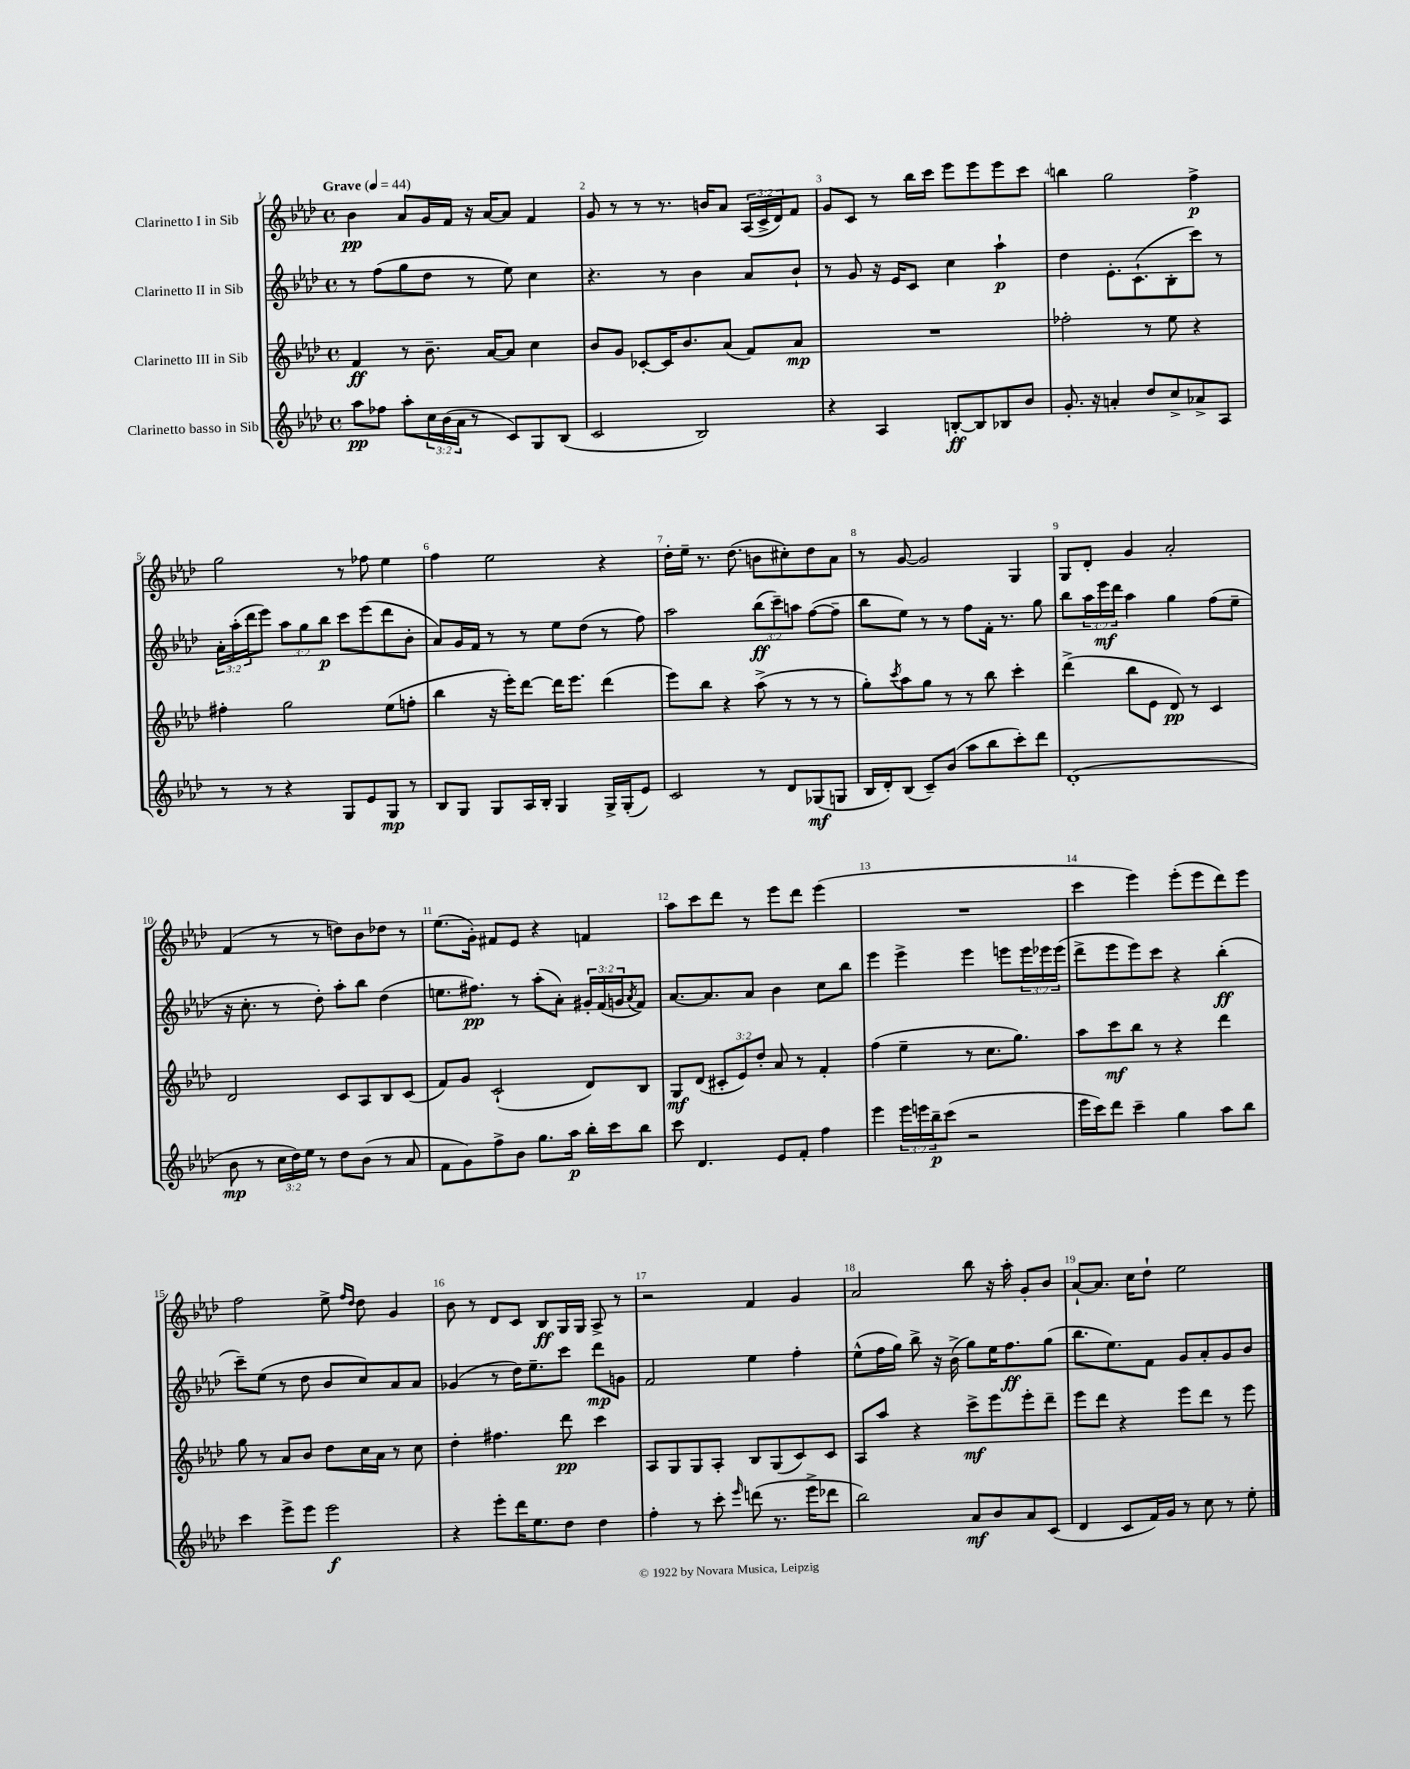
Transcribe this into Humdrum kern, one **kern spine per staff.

**kern	**kern	**kern	**kern
*staff4	*staff3	*staff2	*staff1
*clefG2	*clefG2	*clefG2	*clefG2
*k[b-e-a-d-]	*k[b-e-a-d-]	*k[b-e-a-d-]	*k[b-e-a-d-]
*M4/4	*M4/4	*M4/4	*M4/4
*met(c)	*met(c)	*met(c)	*met(c)
*MM44	*MM44	*MM44	*MM44
8aa-\L	4f/	8r	4b-\
8ff-\J	.	(8ff\L	.
8aa-'\L	8r	8gg\	8a-/L
24cc\L	8.b-~\	8dd-\J	16g/L
(24b-\	.	.	.
.	.	.	16f/JJ
24a-\JJ	.	.	.
8r	.	8r	16r
.	[16a-/LK	.	[16a-/LK
8c/L)	8a-/]J	8ee-\)	8a-/]J
8G/	4cc\	4cc\	4f/
(8B-/J	.	.	.
=	=	=	=
2c/	8b-/L	4.r	8g/
.	8g/J	.	8r
.	[8c-'/L	.	8r
.	16c-/]K	8r	8.r
.	8.b-/	.	.
2B-/)	.	4b-\	.
.	.	.	16b/LK
.	(8a-/J	.	8a-/J
.	8f/L)	8a-/L	(24A-/LL
.	.	.	24c^/
.	.	.	24d-/J)
.	8a-/J	8b-`/J	8f/J
=	=	=	=
4r	1r	8r	8g/L
.	.	8g/	8c/J
4A-/	.	16r	8r
.	.	16e-/LK	.
.	.	8c/J	16bb-\LL
.	.	.	16ccc\JJ
[8B'/L	.	4cc\	8eee-\L
8B/]	.	.	8eee-\
8B-/	.	4aa-`\	8eee-\
8b-/J	.	.	8ccc\J
=	=	=	=
8.g'/	2ff-'\	4dd-\	4bb\
16r	.	.	.
4a'/	.	8.e-'\L	2gg\
.	.	(8.c`\	.
8dd-/L	8r	.	.
8cc^/	8ee-\	8B-'\	.
8a-^/	4r	8ccc\J)	4ff^\
8A-/J	.	8r	.
=	=	=	=
8r	4ff#'\	24a-'\LL	2gg\
.	.	(24aa-'\	.
.	.	24ddd-\J	.
8r	.	8eee-\J)	.
4r	2gg\	12aa-\L	.
.	.	12gg\	.
.	.	12bb-\J	.
8G/L	.	8ccc\L	8r
8e-/	.	(8eee-\	8ff-\
8G/J	(8ee-\L	8ddd-\	4ee-\
8r	8ff'\J	8b-'\J	.
=	=	=	=
8B-/L	4bb-\	8a-/L)	4ff\
8G/J	.	16g/L	.
.	.	16f/JJ	.
8G/L	16r	8r	2ee-\
.	16eee-'\LK)	.	.
16A-/L	[8ddd-\J	8r	.
16B-'/JJ	.	.	.
4G/	16ddd-\]LK	8ee-\L	.
.	8.eee-\J	.	.
.	.	(8dd-\J	.
16G^/LL	(4ddd-\	8r	4r
(16G'/J	.	.	.
8e-/J)	.	8ff\)	.
=	=	=	=
2c/	8eee-\L)	2aa-\	16dd-'\LL
.	.	.	16ee-~\JJ
.	8bb-\J	.	8.r
.	4r	.	.
.	.	.	(8.dd-\
8r	(8aa-^\	(12bb-\L	8b\L
.	.	12ccc~\)	.
8d-/L	8r	.	8cc#'\)
.	.	12aa\J	.
(8G-/	8r	([8ff\L	8dd-\
8G/J	8r	8ff~\]J	8a-\J
=	=	=	=
16B-/LL	8gg'\L)	8bb-\L	8r
16d-'/J)	.	.	.
.	8qccc/	.	.
(8B-/J	8aa-\	8ee-\J)	[8g/
8c~/L)	8gg\J	8r	2g/]
(8b-/J	8r	8r	.
8aa-\L	8r	8ff\L	.
8bb-\	8bb-\	16f'\Jk	.
.	.	8.r	.
8ccc'\)	4ccc'\	.	4G/
8ddd-\J	.	8gg\	.
=	=	=	=
(1d-'	(4ddd-^\	8bb-\L	8G/L
.	.	24aa-\L	8d-'/J
.	.	24eee-\	.
.	.	24ddd-\JJ	.
.	8bb-\L	4aa-\	4g/
.	8e-\J	.	.
.	8d-/)	4gg\	2a-'/
.	8r	.	.
.	4c/	(8ff\L	.
.	.	8ee-~\J	.
=	=	=	=
8b-\	2d-/	16r	(4f/
.	.	8.cc'\	.
8r	.	.	.
24cc\LL	.	8r	8r
24dd-\)	.	.	.
24ee-\JJ	.	.	.
8r	.	8dd-'\)	8r
8dd-\L	8c/L	8aa-'\L	8dd\L)
(8b-\J	8A-/	8bb-\J	8b-\
8r	8B-/	(4dd-\	8dd-\J
8a-/	(8c/J	.	8r
=	=	=	=
8f\L	8f/L)	8.ee\L	(8.ee-\L
8g\)	8g/J	.	.
.	.	8.ff#\J)	16g'\Jk)
8ff^\	(2c`/	.	8f#/L
8b-\J	.	8r	8e-/J
8.gg\L	.	(8aa-'\L	4r
.	.	8a-'\J)	.
16aa-\Jk	.	.	.
16bb-'\LL	8d-/L)	24g#'/LL	4f/
.	.	(24f/	.
16ccc\J	.	.	.
.	.	24g/J	.
.	.	8qa-/	.
8bb-\J	8B-/J	8f/J)	.
=	=	=	=
8ccc\	8G/L	[8.a-/L	8aa-\L
4.d-/	(8d-/J	.	8ccc\
.	.	8.a-/]	.
.	12c#'/L	.	8ddd-\J
.	12e-/)	.	.
.	.	8a-/J	8r
.	12dd-'/J	.	.
8e-/L	8a-/	4b-\	8eee-\L
8f'/J	8r	.	8ddd-\J
4ff\	4f'/	8cc\L	(4eee-\
.	.	8bb-\J	.
=	=	=	=
4eee-\	(4ff\	4eee-\	1r
24eee-\LL	4ee-~\	4eee-^\	.
24eee\	.	.	.
24bb-~\J	.	.	.
(8ccc\J	.	.	.
2r	8r	4eee-\	.
.	8.cc\L	.	.
.	.	8eee\L	.
.	8.gg\J)	.	.
.	.	24eee\L	.
.	.	24eee-\	.
.	.	(24eee-\JJ	.
=	=	=	=
16eee-\LL	8aa-\L	8ddd-^\L	4ccc\
16ccc\J)	.	.	.
8ddd-\J	8ccc\	8eee-\	.
4ccc~\	8bb-\J	8eee-\)	4eee-\)
.	8r	8ccc\J	.
4gg\	4r	4r	(8eee-'\L
.	.	.	8eee-\
8aa-\L	4ddd-\	(4bb-'\	8ddd-\)
8bb-\J	.	.	8eee-\J
=	=	=	=
4ccc\	8gg\	8ccc~\L)	2ff\
.	8r	(8ee-\J	.
8eee-^\L	8a-/L	8r	.
8eee-\J	8b-/J	8dd-\	.
2eee-\	8dd-\L	8b-/L	8ee-^\
.	.	.	16qqff/LL
.	.	.	16qqdd-/JJ
.	16cc\L	8cc/)	8dd-\
.	16a-\JJ	.	.
.	8r	8a-/	4g/
.	8cc\	8a-/J	.
=	=	=	=
4r	4dd-'\	(4g-/	8b-\
.	.	.	8r
8eee-'\L	4.ff#\	8r	8d-/L
16ddd-\K	.	16dd-\LK)	8c/J
8.ee-\	.	8.ee-~\	.
.	.	.	8B-/L
8dd-\J	8ddd-\	8ccc\J	16G/L
.	.	.	16G/JJ
4dd-\	4ccc\	8ddd-\L	8A-^/
.	.	8g\J	8r
=	=	=	=
4ff'\	8A-/L	2f/	2r
.	8G/	.	.
8r	8G/	.	.
8ccc'\	8A-'/J	.	.
16qqeee-/	.	.	.
(8ddd\	8B-/L	4ee-\	4f/
8.r	(8G/	.	.
.	8c/)	4ff'\	4g/
16eee-^\LK	.	.	.
8ddd-\J	8c/J	.	.
=	=	=	=
2bb-\)	8A-/L	(8ee-^^\L	2a-/
.	8aa-/J	16ff\L	.
.	.	16gg\JJ)	.
.	4r	8bb-^\	.
.	.	16r	.
.	.	(16b-^\	.
8a-/L	8ccc^\L	8gg\L)	8bb-\
8b-/	8eee-\	16ee-\K	16r
.	.	8.ff\	16aa-'\
8a-/	8eee-'\	.	8g'/L
(8c/J	8ddd-~\J	(8gg\J	8b-/J
=	=	=	=
4d-/	8eee-\L	8.bb-\L	[8a-`/L
.	8ddd-\J	.	8.a-/]J
.	.	8.ee-\)	.
8c/L	4r	.	.
.	.	.	16cc\LK
16f/L)	.	8f\J	8dd-`\J
16g/JJ	.	.	.
8r	8eee-\L	8g/L	2ee-\
8cc\	8ddd-\J	8a-'/	.
8r	8r	8g/	.
8ee-'\	8eee-\	8b-/J	.
==	==	==	==
*-	*-	*-	*-
